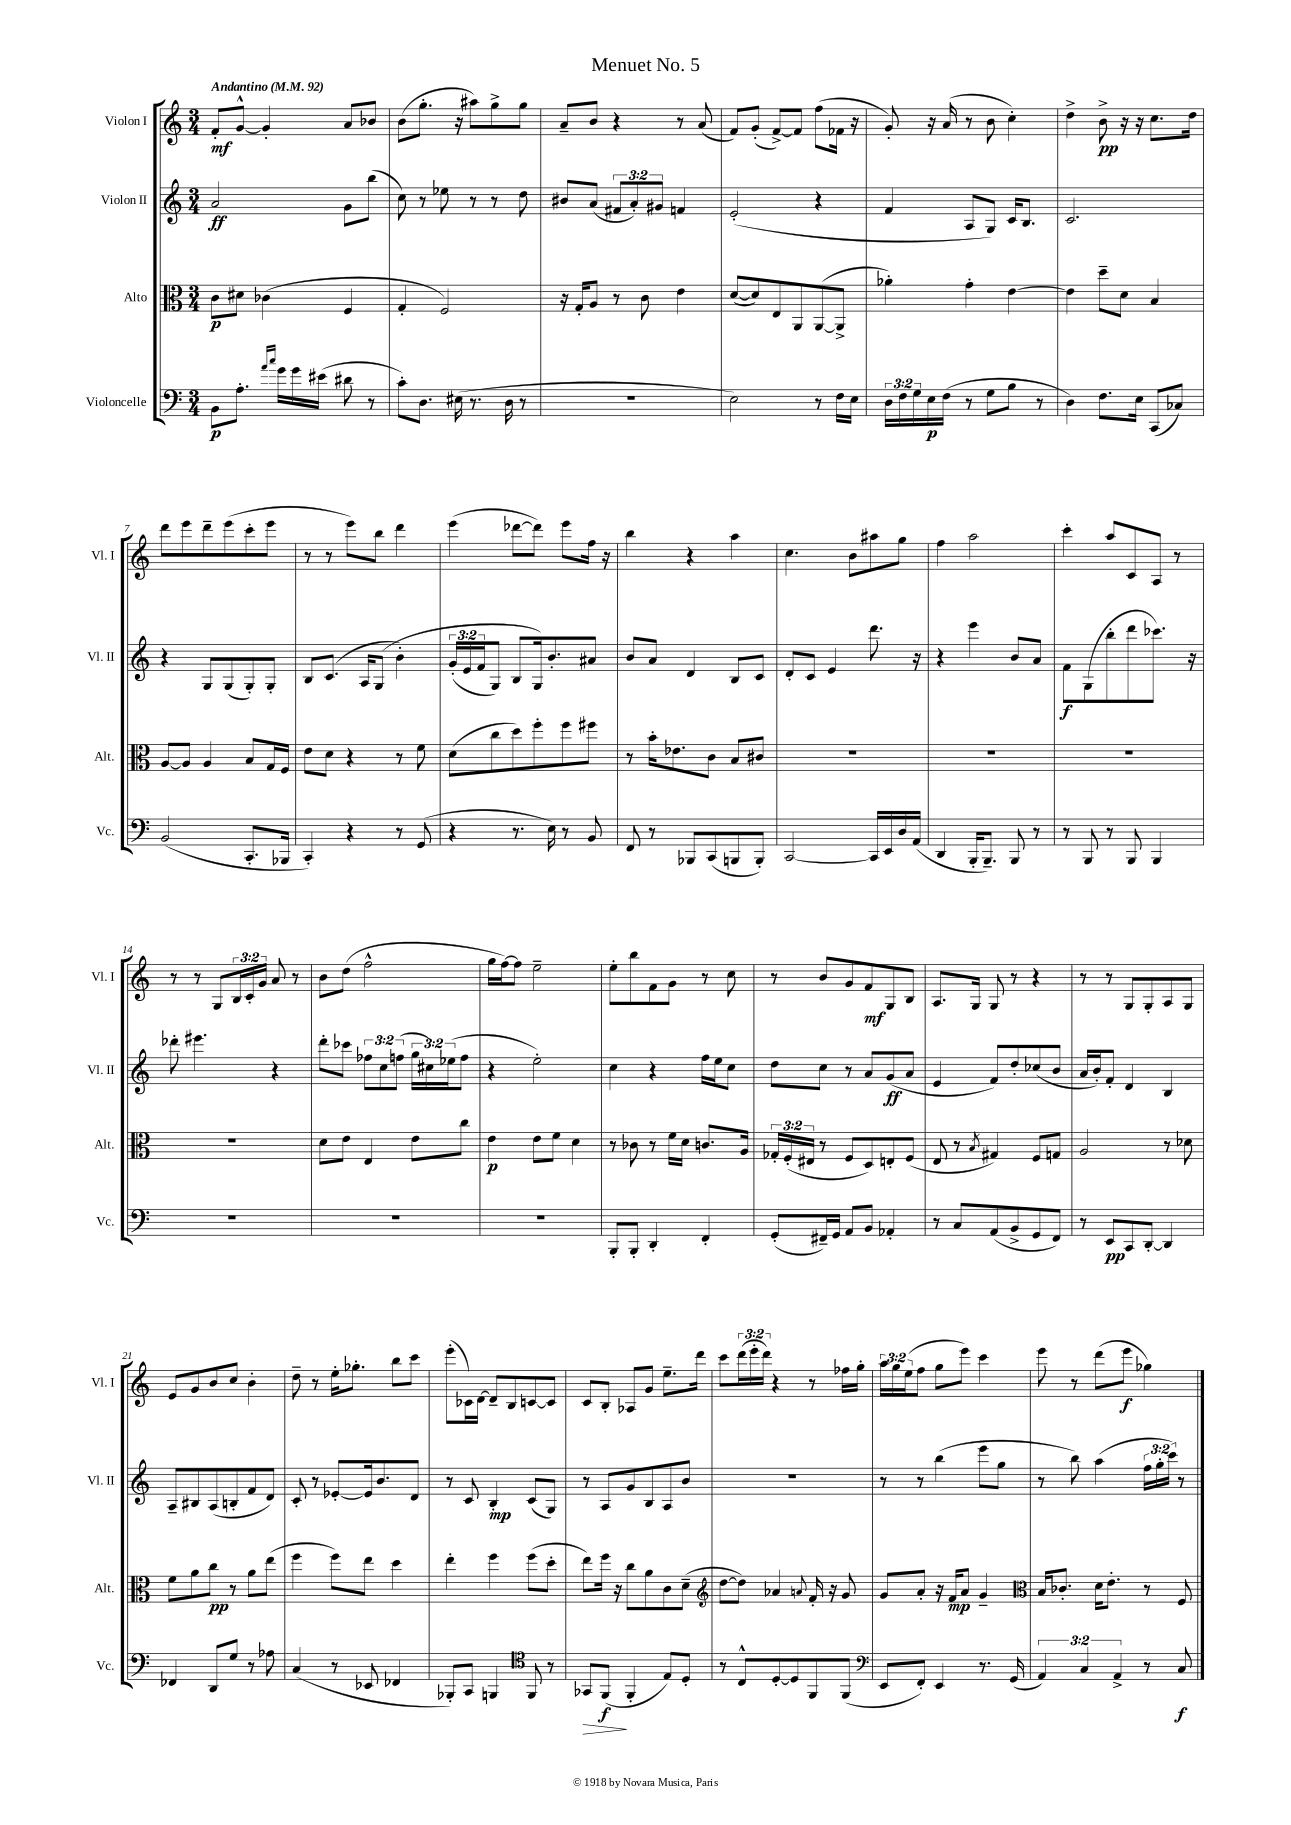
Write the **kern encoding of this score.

**kern	**dynam	**kern	**dynam	**kern	**dynam	**kern	**dynam
*part4	*part4	*part3	*part3	*part2	*part2	*part1	*part1
*staff4	*staff4	*staff3	*staff3	*staff2	*staff2	*staff1	*staff1
*I"Violoncelle	*	*I"Alto	*	*I"Violon II	*	*I"Violon I	*
*I'Vc.	*	*I'Alt.	*	*I'Vl. II	*	*I'Vl. I	*
*clefF4	*	*clefC3	*	*clefG2	*	*clefG2	*
*k[]	*	*k[]	*	*k[]	*	*k[]	*
*M3/4	*	*M3/4	*	*M3/4	*	*M3/4	*
*MM92	*	*MM92	*	*MM92	*	*MM92	*
=1	=1	=1	=1	=1	=1	=1	=1
!	!	!	!	!	!	!LO:TX:a:B:t=Andantino	!
8BB\L	p	8c\L	p	2a/	ff	8f'/L	mf
8.A'\J	.	8d#X\J	.	.	.	[8g^^/J	.
.	.	(4c-X\	.	.	.	4g'/]	.
16qqa/LL	.	.	.	.	.	.	.
16qqcc/JJ	.	.	.	.	.	.	.
16g\LL	.	.	.	.	.	.	.
16g\	.	.	.	.	.	.	.
(16e#X\JJ	.	.	.	.	.	.	.
8d#X\	.	4F/	.	8g\L	.	8a/L	.
8r	.	.	.	(8bb\J	.	8b-X/J	.
=2	=2	=2	=2	=2	=2	=2	=2
8c'\L)	.	4G'/	.	8cc\)	.	(8b\L	.
8.D\J	.	.	.	8r	.	8.gg'\J	.
.	.	2F/)	.	8ee-X\	.	.	.
(16E#X\	.	.	.	.	.	16r	.
8.r	.	.	.	8r	.	8aa#X\L)	.
.	.	.	.	8r	.	8gg^\	.
16D\	.	.	.	.	.	.	.
8r	.	.	.	8dd\	.	8gg\J	.
=3	=3	=3	=3	=3	=3	=3	=3
2.r	.	16r	.	8b#X/L	.	8a~/L	.
.	.	16G'/KL	.	.	.	.	.
.	.	8A/J	.	(8a/J	.	8b/J	.
.	.	8r	.	12f#X/L	.	4r	.
.	.	.	.	12a'/)	.	.	.
.	.	8c\	.	.	.	.	.
.	.	.	.	12g#X/J	.	.	.
.	.	4e\	.	4fn/	.	8r	.
.	.	.	.	.	.	(8a/	.
=4	=4	=4	=4	=4	=4	=4	=4
2E\)	.	([8d/L	.	(2e'/	.	8f/L)	.
.	.	8d/])	.	.	.	(8g'/J	.
.	.	8E/	.	.	.	[8f^/L)	.
.	.	8AA/	.	.	.	8f/J]	.
8r	.	([8AA/	.	4r	.	(8ff\L	.
16F\LL	.	8AA^/J]	.	.	.	16f-X\Jk	.
16E\JJ	.	.	.	.	.	16r	.
=5	=5	=5	=5	=5	=5	=5	=5
24D\LL	.	4a-X'\)	.	4f/	.	8g'/)	.
24F\	.	.	.	.	.	.	.
24G\	.	.	.	.	.	.	.
16E\	p	.	.	.	.	16r	.
(16F\JJ	.	.	.	.	.	(16a/	.
8r	.	4g'\	.	8A/L	.	8r	.
8G\L	.	.	.	8G/J)	.	8b\	.
8B\J	.	[4e\	.	16c/KL	.	4cc'\)	.
.	.	.	.	8.B/J	.	.	.
8r	.	.	.	.	.	.	.
=6	=6	=6	=6	=6	=6	=6	=6
4D\)	.	4e\]	.	2.c/	.	4dd^\	.
8.F\L	.	8dd~\L	.	.	.	8b^\	pp
.	.	8d\J	.	.	.	16r	.
16E\Jk	.	.	.	.	.	16r	.
(8CC/L	.	4B/	.	.	.	8.cc\L	.
8C-X/J)	.	.	.	.	.	.	.
.	.	.	.	.	.	16dd\Jk	.
!!LO:LB:g=z
=7	=7	=7	=7	=7	=7	=7	=7
(2BB/	.	[8A/L	.	4r	.	8ddd\L	.
.	.	8A/J]	.	.	.	8eee\	.
.	.	4A/	.	8G/L	.	8ddd~\	.
.	.	.	.	(8G/	.	(8eee\	.
8.CC'/L	.	8B/L	.	8G'/)	.	8ccc'\	.
.	.	16G/L	.	8G'/J	.	8eee\J	.
16BBB-X/Jk	.	16F/JJ	.	.	.	.	.
=8	=8	=8	=8	=8	=8	=8	=8
4CC'/)	.	8e\L	.	8B/L	.	8r	.
.	.	8d\J	.	(8.c/J	.	8r	.
4r	.	4r	.	.	.	8eee\L)	.
.	.	.	.	16A/KL	.	.	.
.	.	.	.	(8G/J	.	8bb\J	.
8r	.	8r	.	4b'\)	.	4ddd\	.
(8GG/	.	8f\	.	.	.	.	.
=9	=9	=9	=9	=9	=9	=9	=9
4r	.	(8d\L	.	(24g'/LL	.	(4eee\	.
.	.	.	.	24e/	.	.	.
.	.	.	.	24f/J	.	.	.
.	.	8cc\	.	8G/J)	.	.	.
8.r	.	8dd\)	.	8B/L	.	[8ddd-X\L	.
.	.	8ff'\	.	16G/k)	.	8ddd-\J])	.
16E\)	.	.	.	8.b'/	.	.	.
8r	.	8ff\	.	.	.	8eee\L	.
8BB/	.	8ff#X\J	.	8a#X/J	.	16ff\Jk	.
.	.	.	.	.	.	16r	.
=10	=10	=10	=10	=10	=10	=10	=10
8FF/	.	8r	.	8b/L	.	4bb\	.
8r	.	16b'\KL	.	8a/J	.	.	.
.	.	8.e-X\	.	.	.	.	.
8BBB-X/L	.	.	.	4d/	.	4r	.
(8CC/	.	8c\J	.	.	.	.	.
8BBBn/	.	8B/L	.	8B/L	.	4aa\	.
8BBB'/J)	.	8c#X/J	.	8c/J	.	.	.
=11	=11	=11	=11	=11	=11	=11	=11
[2CC/	.	2.r	.	8d'/L	.	4.cc\	.
.	.	.	.	8c/J	.	.	.
.	.	.	.	4e/	.	.	.
.	.	.	.	.	.	8b\L	.
16CC/LL]	.	.	.	8.ddd\	.	8aa#X\	.
16EE/	.	.	.	.	.	.	.
16D/	.	.	.	.	.	8gg\J	.
(16AA/JJ	.	.	.	16r	.	.	.
=12	=12	=12	=12	=12	=12	=12	=12
4DD/	.	2.r	.	4r	.	4ff\	.
16BBB'/KL	.	.	.	4eee\	.	2aa\	.
8.BBB~/J)	.	.	.	.	.	.	.
8BBB/	.	.	.	8b/L	.	.	.
8r	.	.	.	8a/J	.	.	.
=13	=13	=13	=13	=13	=13	=13	=13
8r	.	2.r	.	8f\L	f	4ccc'\	.
8BBB/	.	.	.	(8G\	.	.	.
8r	.	.	.	8bb'\	.	8aa/L	.
8BBB/	.	.	.	8ddd\	.	8c/	.
4BBB/	.	.	.	8.ccc-X\J)	.	8A/J	.
.	.	.	.	.	.	8r	.
.	.	.	.	16r	.	.	.
!!LO:LB:g=z
=14	=14	=14	=14	=14	=14	=14	=14
2.r	.	2.r	.	8ddd-X'\	.	8r	.
.	.	.	.	4.eee#X\	.	8r	.
.	.	.	.	.	.	8G/L	.
.	.	.	.	.	.	24B/L	.
.	.	.	.	.	.	24c'/	.
.	.	.	.	.	.	24g/JJ	.
.	.	.	.	4r	.	8a/	.
.	.	.	.	.	.	8r	.
=15	=15	=15	=15	=15	=15	=15	=15
2.r	.	8d\L	.	8ddd'\L	.	8b\L	.
.	.	8e\J	.	8ccc-X\J	.	(8dd\J	.
.	.	4E/	.	12ff-X\L	.	2ff^^\	.
.	.	.	.	12cc\	.	.	.
.	.	.	.	(12ffn\J	.	.	.
.	.	8e\L	.	24gg\LL	.	.	.
.	.	.	.	24cc#X\)	.	.	.
.	.	.	.	(24ee-X\J	.	.	.
.	.	8cc\J	.	8ff\J	.	.	.
=16	=16	=16	=16	=16	=16	=16	=16
2.r	.	4e\	p	4r	.	16gg\LL	.
.	.	.	.	.	.	[16ff\J)	.
.	.	.	.	.	.	8ff\J]	.
.	.	8e\L	.	2ee'\)	.	2ee~\	.
.	.	8f\J	.	.	.	.	.
.	.	4d\	.	.	.	.	.
=17	=17	=17	=17	=17	=17	=17	=17
8BBB'/L	.	8r	.	4cc\	.	8ee'\L	.
8BBB'/J	.	8c-X\	.	.	.	8bb\	.
4DD'/	.	8r	.	4r	.	8f\	.
.	.	16f\LL	.	.	.	8g\J	.
.	.	16d\JJ	.	.	.	.	.
4FF'/	.	8.cn/L	.	16ff\LL	.	8r	.
.	.	.	.	16ee\J	.	.	.
.	.	.	.	8cc\J	.	8cc\	.
.	.	16A/Jk	.	.	.	.	.
=18	=18	=18	=18	=18	=18	=18	=18
(8GG'/L	.	24G-X'/LL	.	8dd\L	.	8r	.
.	.	(24F'/	.	.	.	.	.
.	.	24E#X/JJ	.	.	.	.	.
16FF#X~/L)	.	8r	.	8cc\J	.	8b/L	.
16GG/JJ	.	.	.	.	.	.	.
8AA/L	.	8F/L	.	8r	.	8g/	.
8BB/J	.	8D/)	.	8a/L	.	8f/	mf
4AA-X'/	.	8En'/	.	(8g/	ff	8G/	.
.	.	(8F/J	.	8a/J	.	8B/J	.
=19	=19	=19	=19	=19	=19	=19	=19
8r	.	8E/	.	4e/	.	8.A/L	.
8C/L	.	8r	.	.	.	.	.
.	.	.	.	.	.	16G/Jk	.
.	.	8qB/	.	.	.	.	.
(8AA/	.	4G#X/)	.	8f/L)	.	8G/	.
8BB^/	.	.	.	8dd'/	.	8r	.
8GG/	.	8F/L	.	(8cc-X/	.	4r	.
8FF/J)	.	8Gn/J	.	8b/J	.	.	.
=20	=20	=20	=20	=20	=20	=20	=20
8r	.	2A/	.	16a/LL	.	8r	.
.	.	.	.	16b'/J)	.	.	.
8EE/L	pp	.	.	8f'/J	.	8r	.
8CC/	.	.	.	4d/	.	8G/L	.
[8DD'/J	.	.	.	.	.	8G'/	.
4DD/]	.	8r	.	4B/	.	8A/	.
.	.	8d-X\	.	.	.	8G/J	.
!!LO:LB:g=z
=21	=21	=21	=21	=21	=21	=21	=21
4FF-X/	.	8f\L	.	8A~/L	.	8e/L	.
.	.	8a\	.	8B#X/	.	8g/	.
8DD/L	.	8cc\J	pp	(8A/	.	8b/	.
8G/J	.	8r	.	8Bn'/	.	8cc/J	.
8r	.	8a\L	.	8f/	.	4b'\	.
8A-X\	.	(8ee\J	.	8d/J)	.	.	.
=22	=22	=22	=22	=22	=22	=22	=22
(4C/	.	4ff\	.	8c'/	.	8dd~\	.
.	.	.	.	8r	.	8r	.
8r	.	8ff\L)	.	[8e-X'/L	.	16ee'\KL	.
.	.	.	.	.	.	8.gg-X'\J	.
8EE-X/	.	8ee\J	.	16e-/k]	.	.	.
.	.	.	.	8.b/	.	.	.
4FF-X/	.	4dd\	.	.	.	8bb\L	.
.	.	.	.	8d/J	.	8ccc\J	.
=23	=23	=23	=23	=23	=23	=23	=23
8BBB-X'/L)	.	4ee'\	.	8r	.	(8eee'\L	.
8CC/J	.	.	.	8c/	.	16c-X\L)	.
.	.	.	.	.	.	[16d\JJ	.
4BBBn/	.	4ff\	.	4B'/	mp	8d~/L]	.
.	.	.	.	.	.	8B/	.
*clefC4	*	*	*	*	*	*	*
8FF/	.	(8ff\L	.	(8c/L	.	[8cn/	.
8r	.	8dd'\J	.	8G/J)	.	8c/J]	.
=24	=24	=24	=24	=24	=24	=24	=24
!	!LO:HP:b	!	!	!	!	!	!
8GG-X/L	>	8ee\L)	.	8r	.	8c/L	.
(8FF/J	f	16ff\Jk	.	8A/L	.	8B'/J	.
.	.	16r	.	.	.	.	.
4FF'/	]	8cc\L	.	8g/	.	8A-X/L	.
.	.	8a\	.	8B/	.	8g/J	.
8E/L)	.	8c\	.	8A/	.	8.ee~\L	.
8D'/J	.	(8d~\J	.	8b/J	.	.	.
.	.	.	.	.	.	16ddd\Jk	.
=25	=25	=25	=25	=25	=25	=25	=25
*	*	*clefG2	*	*	*	*	*
8r	.	[8dd\L	.	2.r	.	8ccc\L	.
8C^^/L	.	8dd\J])	.	.	.	(24ddd\L	.
.	.	.	.	.	.	24eee'\	.
.	.	.	.	.	.	24ddd\JJ)	.
[8D'/	.	4a-X/	.	.	.	4r	.
8D/]	.	.	.	.	.	.	.
.	.	8qqan/	.	.	.	.	.
8FF/	.	16f'/	.	.	.	8r	.
.	.	16r	.	.	.	.	.
(8FF/J	.	8g/	.	.	.	16ff-X\LL	.
.	.	.	.	.	.	16gg'\JJ	.
=26	=26	=26	=26	=26	=26	=26	=26
*clefF4	*	*	*	*	*	*	*
8EE/L	.	8g/L	.	8r	.	24aa\LL	.
.	.	.	.	.	.	24gg\	.
.	.	.	.	.	.	(24ee\J	.
8FF'/J)	.	8a'/J	.	8r	.	8ff\J	.
4EE/	.	16r	.	(4bb\	.	8gg\L	.
.	.	16f/KL	mp	.	.	.	.
.	.	8a/J	.	.	.	8eee\J)	.
8.r	.	4g~/	.	8eee\L	.	4ccc\	.
.	.	.	.	8gg\J	.	.	.
(16GG/	.	.	.	.	.	.	.
=27	=27	=27	=27	=27	=27	=27	=27
*	*	*clefC3	*	*	*	*	*
6AA/)	.	16B/KL	.	8r	.	8eee\	.
.	.	8.c-X'/J	.	.	.	.	.
.	.	.	.	8bb\)	.	8r	.
6C/	.	.	.	.	.	.	.
.	.	16d\KL	.	(4aa\	.	(8ddd\L	.
.	.	8.e'\J	.	.	.	.	.
6AA^/	.	.	.	.	.	.	.
.	.	.	.	.	.	8eee\J	f
8r	.	8r	.	24ff\LL	.	4gg-X\)	.
.	.	.	.	24gg'\	.	.	.
.	.	.	.	24ccc\JJ)	.	.	.
8C/	f	8F/	.	8r	.	.	.
==	==	==	==	==	==	==	==
*-	*-	*-	*-	*-	*-	*-	*-
